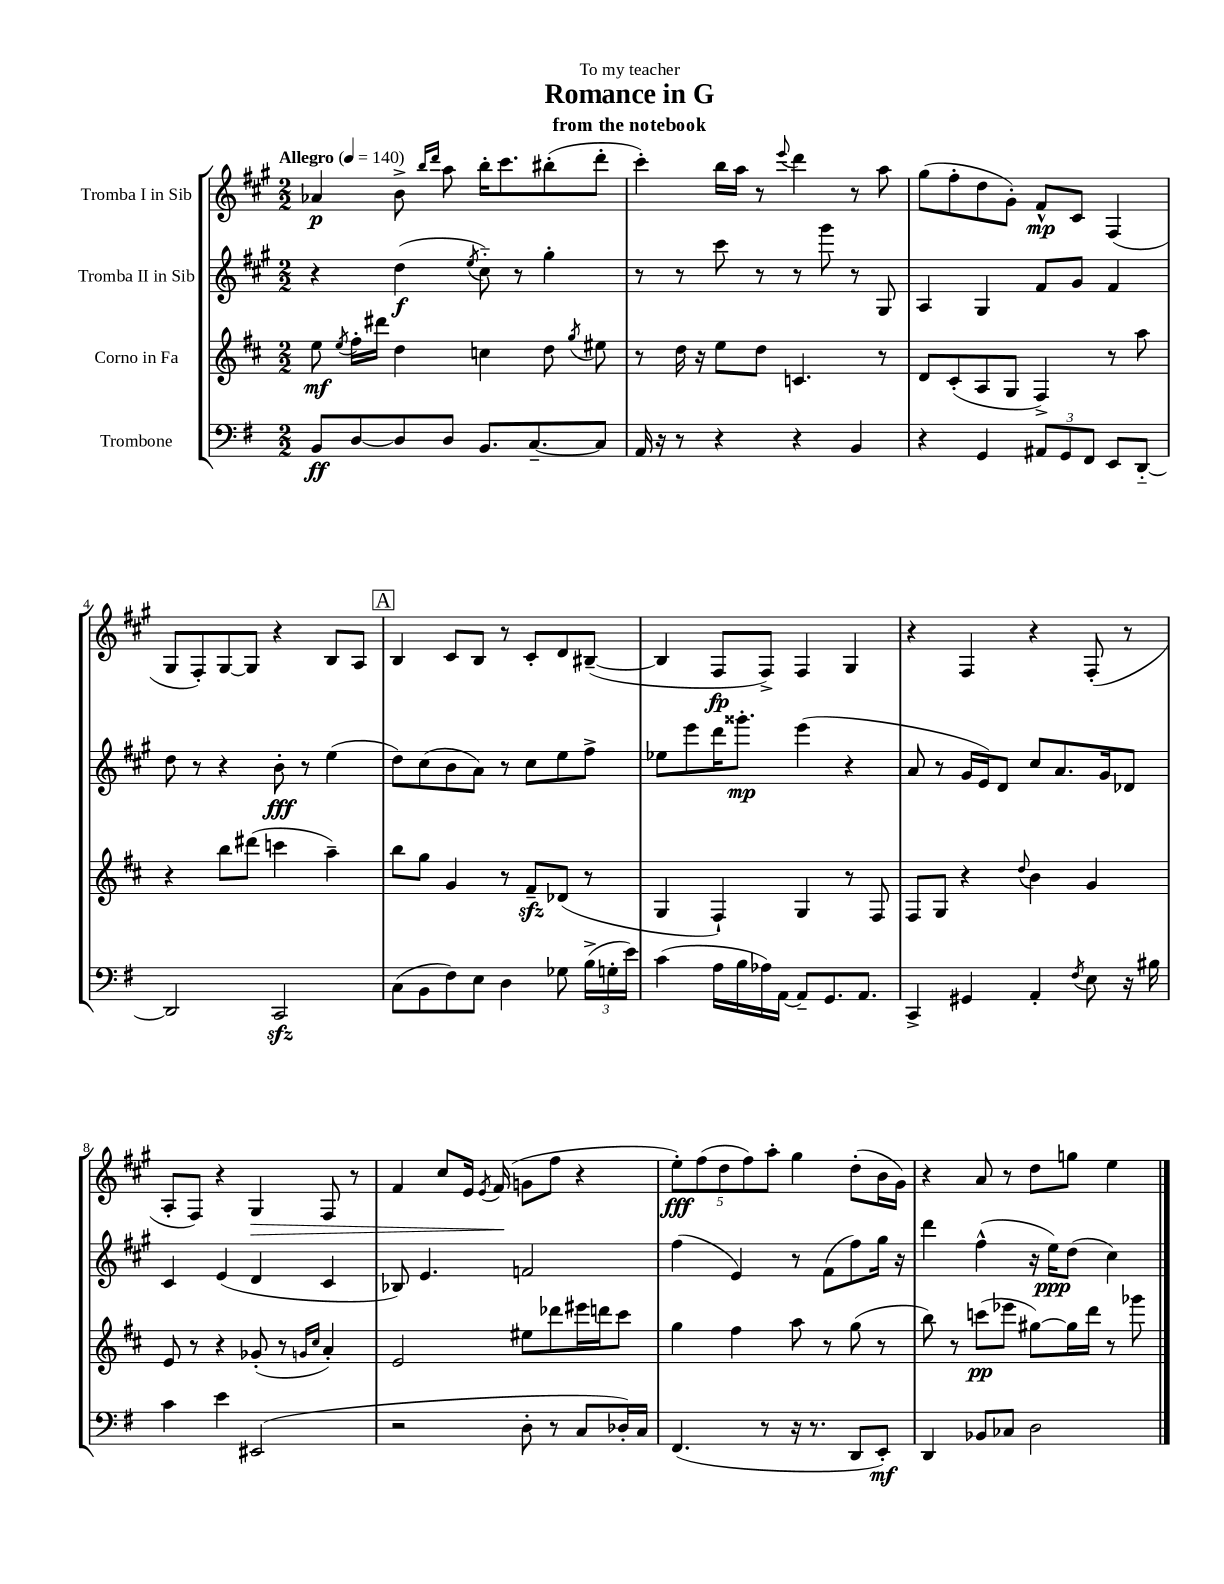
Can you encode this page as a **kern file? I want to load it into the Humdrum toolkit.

**kern	**dynam	**kern	**dynam	**kern	**dynam	**kern	**dynam
*part4	*part4	*part3	*part3	*part2	*part2	*part1	*part1
*staff4	*staff4	*staff3	*staff3	*staff2	*staff2	*staff1	*staff1
*I"Trombone	*	*I"Corno in Fa	*	*I"Tromba II in Sib	*	*I"Tromba I in Sib	*
*clefF4	*	*clefG2	*	*clefG2	*	*clefG2	*
*k[f#]	*	*k[f#c#]	*	*k[f#c#g#]	*	*k[f#c#g#]	*
*M2/2	*	*M2/2	*	*M2/2	*	*M2/2	*
*MM140	*	*MM140	*	*MM140	*	*MM140	*
=1	=1	=1	=1	=1	=1	=1	=1
!	!	!	!	!	!	!LO:TX:a:B:t=Allegro	!
8BB/L	ff	8ee\	mf	4r	.	4a-X/	p
.	.	8qee/	.	.	.	.	.
[8D/	.	16ff#'\LL	.	.	.	.	.
.	.	16ddd#X\JJ	.	.	.	.	.
8D/]	.	4dd\	.	(4dd\	f	8b^\	.
.	.	.	.	.	.	16qqbb/LL	.
.	.	.	.	.	.	16qqddd/JJ	.
8D/J	.	.	.	.	.	8aa\	.
.	.	.	.	8qee/	.	.	.
8.BB/L	.	4ccn\	.	8cc#\)	.	16bb'\KL	.
.	.	.	.	.	.	8.ccc#\	.
.	.	.	.	8r	.	.	.
[8.C~/	.	.	.	.	.	.	.
.	.	8dd\	.	4gg#'\	.	(8bb#X'\	.
.	.	8qgg/	.	.	.	.	.
8C/J]	.	8ee#X\	.	.	.	8ddd'\J	.
=2	=2	=2	=2	=2	=2	=2	=2
16AA/	.	8r	.	8r	.	4ccc#'\)	.
16r	.	.	.	.	.	.	.
8r	.	16dd\	.	8r	.	.	.
.	.	16r	.	.	.	.	.
4r	.	8ee\L	.	8ccc#\	.	16bb\LL	.
.	.	.	.	.	.	16aa\JJ	.
.	.	8dd\J	.	8r	.	8r	.
.	.	.	.	.	.	8qqeee/	.
4r	.	4.cn/	.	8r	.	4ddd\	.
.	.	.	.	8ggg#\	.	.	.
4BB/	.	.	.	8r	.	8r	.
.	.	8r	.	8G#/	.	8aa\	.
=3	=3	=3	=3	=3	=3	=3	=3
4r	.	8d/L	.	4A/	.	(8gg#\L	.
.	.	(8c#'/	.	.	.	8ff#'\	.
4GG/	.	8A/	.	4G#/	.	8dd\	.
.	.	8G/J	.	.	.	8g#'\J)	.
12AA#X/L	.	4F#^/)	.	8f#/L	.	8f#^^/L	mp
12GG/	.	.	.	.	.	.	.
.	.	.	.	8g#/J	.	8c#/J	.
12FF#/J	.	.	.	.	.	.	.
8EE/L	.	8r	.	4f#/	.	(4F#/	.
[8DD/J	.	8aa\	.	.	.	.	.
!!LO:LB:g=z
=4	=4	=4	=4	=4	=4	=4	=4
2DD/]	.	4r	.	8dd\	.	8G#/L	.
.	.	.	.	8r	.	8F#'/)	.
.	.	8bb\L	.	4r	.	[8G#/	.
.	.	(8ddd#X\J	.	.	.	8G#/J]	.
2CCzz/	.	4cccn\	.	8b'\	fff	4r	.
.	.	.	.	8r	.	.	.
.	.	4aa~\)	.	(4ee\	.	8B/L	.
.	.	.	.	.	.	8A/J	.
!!LO:REH:place=s1:t=A
=5	=5	=5	=5	=5	=5	=5	=5
(8C\L	.	8bb\L	.	8dd\L)	.	4B/	.
8BB\	.	8gg\J	.	(8cc#\	.	.	.
8F#\)	.	4g/	.	8b\	.	8c#/L	.
8E\J	.	.	.	8a\J)	.	8B/J	.
4D\	.	8r	.	8r	.	8r	.
.	.	8f#zz~/L	.	8cc#\L	.	8c#'/L	.
8G-X\	.	(8d-X/J	.	8ee\	.	8d/	.
(24B^\LL	.	8r	.	8ff#^\J	.	([8B#X~/J	.
24Gn'\	.	.	.	.	.	.	.
24e\JJ)	.	.	.	.	.	.	.
=6	=6	=6	=6	=6	=6	=6	=6
(4c\	.	4G/	.	8ee-X\L	.	4B#/]	.
.	.	.	.	8eee\	.	.	.
16A\LL	.	4F#`/)	.	16ddd\K	.	8F#/L	fp
16B\	.	.	.	8.ggg##X'\J	mp	.	.
16A-X\)	.	.	.	.	.	8F#^/J)	.
[16AA\JJ	.	.	.	.	.	.	.
8AA~/L]	.	4G/	.	(4eee\	.	4F#/	.
8.GG/	.	.	.	.	.	.	.
.	.	8r	.	4r	.	4G#/	.
8.AA/J	.	.	.	.	.	.	.
.	.	8F#/	.	.	.	.	.
=7	=7	=7	=7	=7	=7	=7	=7
4CC^/	.	8F#/L	.	8a/	.	4r	.
.	.	8G/J	.	8r	.	.	.
4GG#X/	.	4r	.	16g#/LL	.	4F#/	.
.	.	.	.	16e/J)	.	.	.
.	.	.	.	8d/J	.	.	.
.	.	8qqdd/	.	.	.	.	.
4AA'/	.	4b\	.	8cc#/L	.	4r	.
.	.	.	.	8.a/	.	.	.
8qF#/	.	.	.	.	.	.	.
8E\	.	4g/	.	.	.	(8F#'/	.
.	.	.	.	16g#/k	.	.	.
16r	.	.	.	8d-X/J	.	8r	.
16B#X\	.	.	.	.	.	.	.
!!LO:LB:g=z
=8	=8	=8	=8	=8	=8	=8	=8
4c\	.	8e/	.	4c#/	.	8A'/L	.
.	.	8r	.	.	.	8F#/J)	.
4e\	.	4r	.	(4e/	.	4r	.
!	!	!	!	!	!	!	!LO:HP:b
(2EE#X/	.	(8g-X'/	.	4d/	.	4G#/	>
.	.	8r	.	.	.	.	.
.	.	16qqgn/LL	.	.	.	.	.
.	.	16qqcc#/JJ	.	.	.	.	.
.	.	4a'/)	.	4c#/	.	8F#/	.
.	.	.	.	.	.	8r	.
=9	=9	=9	=9	=9	=9	=9	=9
2r	.	2e/	.	8B-X/)	.	4f#/	.
.	.	.	.	4.e/	.	.	.
.	.	.	.	.	.	8cc#/L	.
.	.	.	.	.	.	16e/Jk	.
.	.	.	.	.	.	8qe/	.
.	.	.	.	.	.	(16f#/	.
8D'\	.	8ee#X\L	.	2fn/	.	8gn\L	]
8r	.	8ddd-X\	.	.	.	8ff#\J	.
8C/L	.	16eee#X\L	.	.	.	4r	.
.	.	16dddn\J	.	.	.	.	.
16D-X'/L)	.	8ccc#\J	.	.	.	.	.
16C/JJ	.	.	.	.	.	.	.
=10	=10	=10	=10	=10	=10	=10	=10
(4.FF#/	.	4gg\	.	(4ff#\	.	10ee'\L)	fff
.	.	.	.	.	.	(10ff#\	.
.	.	.	.	.	.	10dd\	.
.	.	4ff#\	.	4e/)	.	.	.
.	.	.	.	.	.	10ff#\)	.
8r	.	.	.	.	.	.	.
.	.	.	.	.	.	10aa'\J	.
16r	.	8aa\	.	8r	.	4gg#\	.
8.r	.	.	.	.	.	.	.
.	.	8r	.	(8f#\L	.	.	.
8DD/L	.	(8gg\	.	8ff#\)	.	(8dd'\L	.
8EE'/J)	mf	8r	.	16gg#\Jk	.	16b\L	.
.	.	.	.	16r	.	16g#\JJ)	.
=11	=11	=11	=11	=11	=11	=11	=11
4DD/	.	8bb\)	.	4ddd\	.	4r	.
.	.	8r	.	.	.	.	.
8BB-X/L	.	(8cccn\L	pp	(4ff#^^\	.	8a/	.
8C-X/J	.	8eee-X\J	.	.	.	8r	.
2D\	.	[8gg#X\L)	.	16r	.	8dd\L	.
.	.	.	.	16ee\KL)	ppp	.	.
.	.	16gg#\L]	.	(8dd\J	.	8ggn\J	.
.	.	16ddd\JJ	.	.	.	.	.
.	.	8r	.	4cc#\)	.	4ee\	.
.	.	8ggg-X\	.	.	.	.	.
==	==	==	==	==	==	==	==
*-	*-	*-	*-	*-	*-	*-	*-
